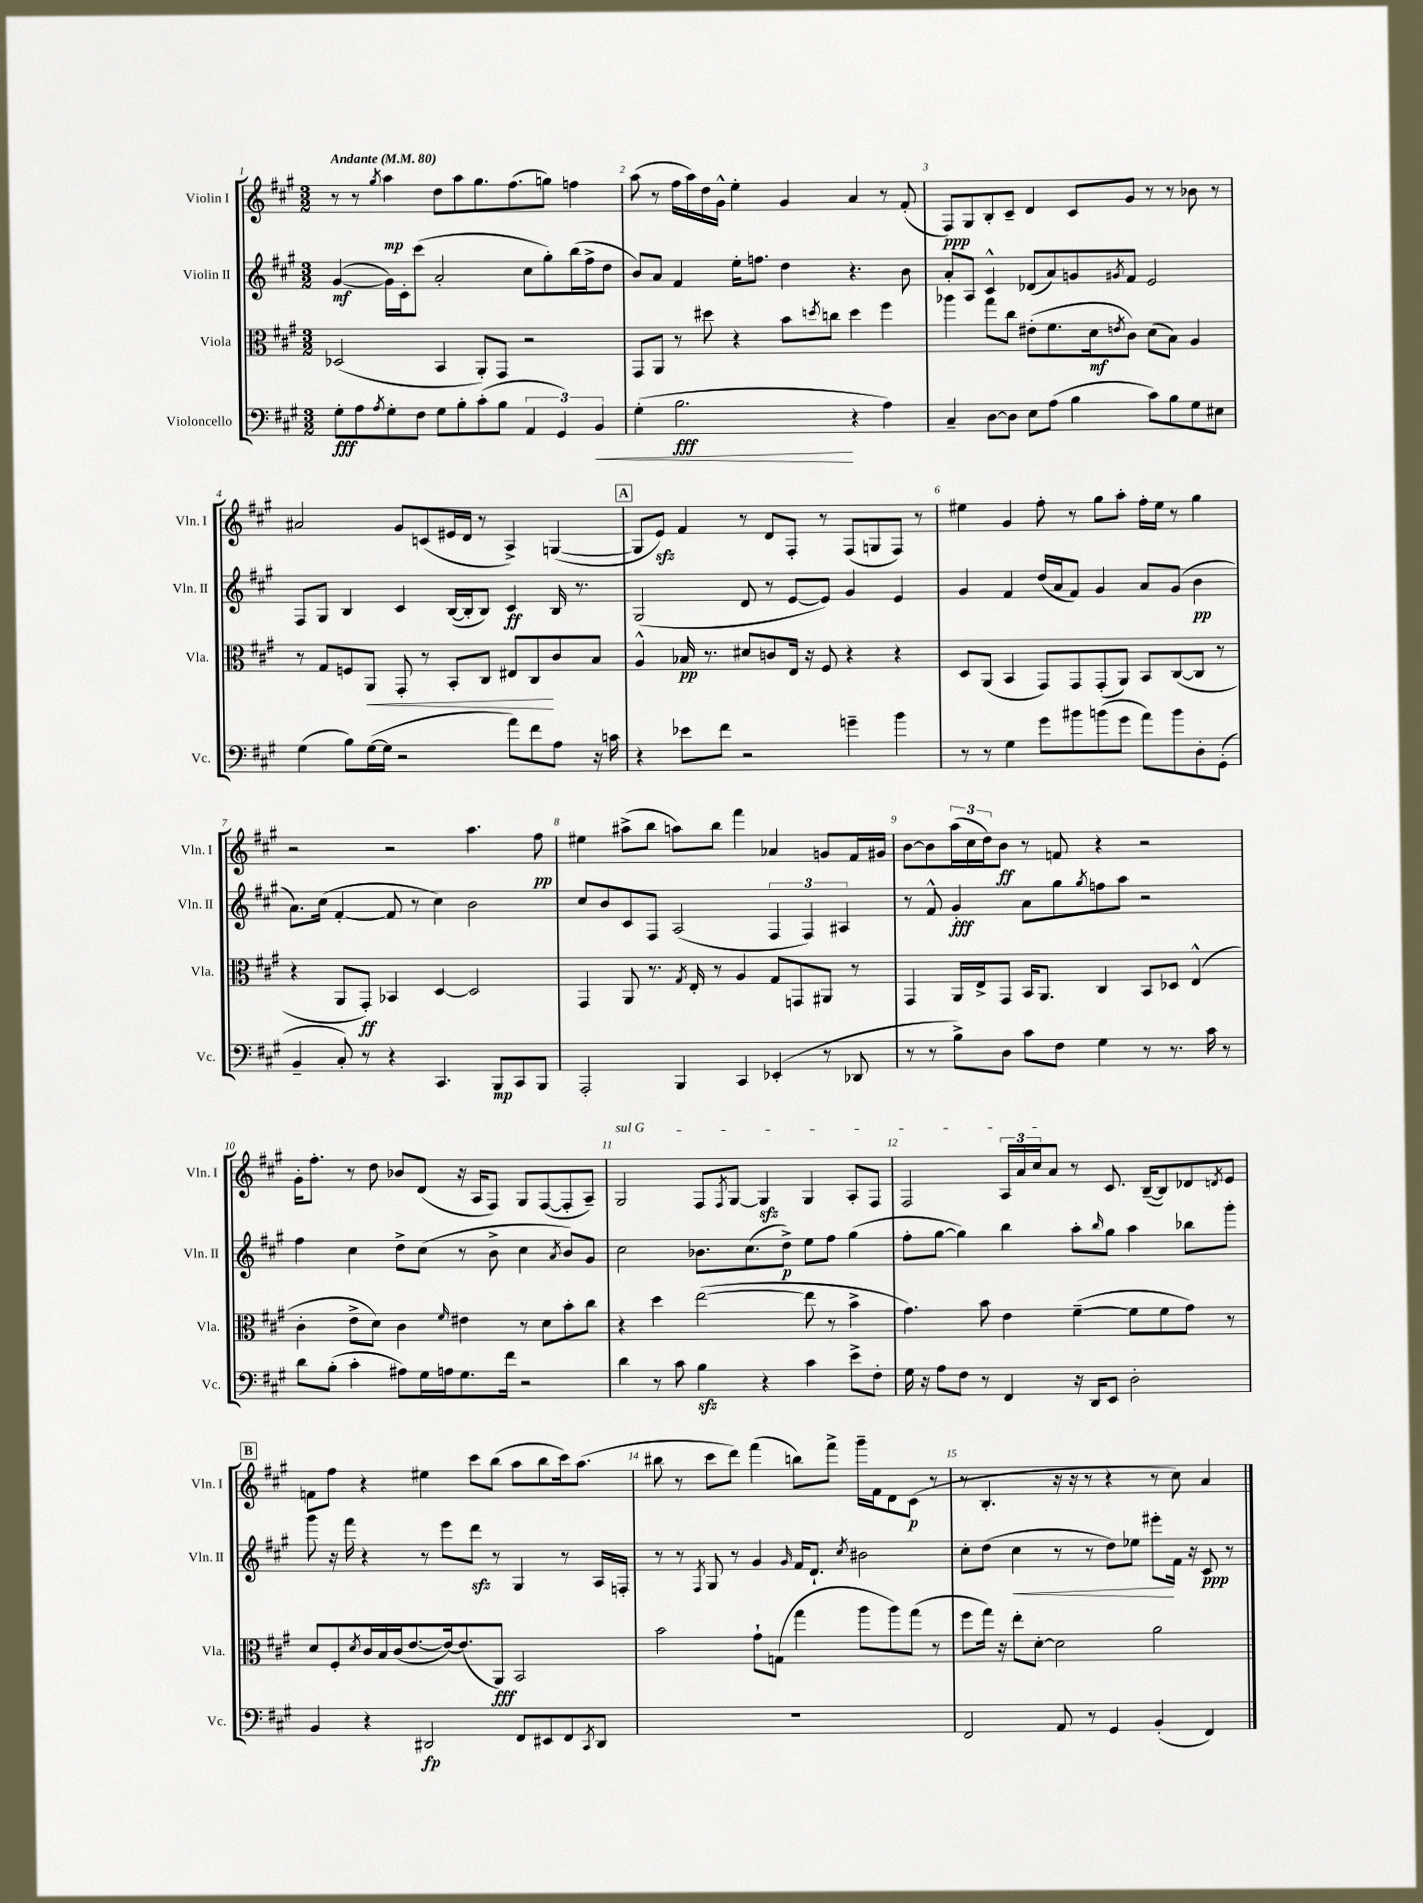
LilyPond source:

<<
\new StaffGroup <<
\new Staff = "s0" \with { instrumentName = "Violin I" shortInstrumentName = "Vln. I" } {
    \clef treble \key a \major \numericTimeSignature \time 3/2 \tempo "Andante" 4 = 80
    r8 r8 \acciaccatura { gis''8 } a''4\mp d''8 a''8 gis''8. fis''8.( g''8) f''4 |
    a''8( r8 fis''16 a''16) d''16 gis'16-^ e''4-. gis'4 a'4 r8 fis'8-.( |
    fis8\ppp) gis8 b8-. cis'8-- d'4 cis'8 gis'8 r8 r8 bes'8 r8 |
    ais'2 gis'8 c'8( eis'16 d'16 r8 a4->) g4~( |
    \mark \markup { \box "A" } g8 e'8\sfz) fis'4 r8 d'8 fis8-. r8 fis8( g8 fis8) r8 |
    eis''4 gis'4 fis''8-. r8 gis''8 a''8-. fis''16-. eis''16 r8 gis''4 |
    r2 r2 a''4. fis''8\pp |
    eis''4 ais''8->( b''8 a''8) b''8 fis'''4 aes'4 g'8 fis'16 gis'16 |
    b'8~ b'8 \tuplet 3/2 { a''16( cis''16 d''16) } b'8\ff r8 f'8 r4 r2 |
    gis'16-. fis''8.-. r8 d''8 bes'8 d'8( r16 a16 fis8) gis8 fis8~( fis8-. a8--) |
    \once \override TextSpanner.bound-details.left.text = \markup { \italic "sul G" } gis2\startTextSpan fis8 \acciaccatura { fis8 } gis8~ gis4\sfz gis4 a8-. fis8 |
    fis2 \tuplet 3/2 { a16 a'16 cis''16 } a'8\stopTextSpan r8 cis'8. b16~--( b8) des'8 \acciaccatura { d'8 } e'8 |
    \mark \markup { \box "B" } f'8 fis''8 r4 eis''4 cis'''8 b''8( a''8 b''8 cis'''16) a''8.( |
    bis''8 r8 cis'''8 d'''8) fis'''4( b''8) fis'''8-> gis'''16-- fis'16 d'8 cis'8\p( r8 |
    r8 b4.-. r16 r16 r8 r4 r8 cis''8) a'4 \bar "|." |
}
\new Staff = "s1" \with { instrumentName = "Violin II" shortInstrumentName = "Vln. II" } {
    \clef treble \key a \major \numericTimeSignature \time 3/2
    gis'4~\mf( gis'16) cis'16-. cis'''8( a'2-. cis''8 gis''8-.) b''16( fis''16-> d''8 |
    b'8) a'8 fis'4 e''16-. f''8. d''4 r4. b'8 |
    a'8-. a8 cis'4-^ des'8( a'8) g'8 \acciaccatura { gis'8 } fis'8 e'2 |
    fis8 gis8 b4 cis'4 b16~( b16-. b8) cis'4\ff b16 r8. |
    \mark \markup { \box "A" } gis2( d'8 r8 e'8~ e'8) gis'4 e'4 |
    gis'4 fis'4 d''16( a'16 fis'8) gis'4 a'8 gis'8( b'4\pp |
    a'8.) cis''16( fis'4~-. fis'8 r8 cis''4) b'2 |
    cis''8 b'8 cis'8 fis8 a2( \tuplet 3/2 { fis4 fis4) ais4 } |
    r8 fis'8-^ gis'4-.\fff a'8 gis''8 \acciaccatura { gis''8 } f''8 a''8 r2 |
    fis''4 cis''4 d''8-> cis''8( r8 b'8-> cis''4 \acciaccatura { a'8 } b'8) gis'8 |
    cis''2 bes'8. cis''8.( d''8->\p) e''8 fis''8 gis''4( |
    fis''8-. gis''8~ gis''4) b''4 a''8-. \grace { b''16 } gis''8 a''4 bes''8 gis'''8-. |
    \mark \markup { \box "B" } gis'''8 r16 fis'''16 r4 r8 e'''8 d'''8\sfz r8 gis4 r8 a16 f16-. |
    r8 r8 \acciaccatura { fis8 } gis8 r8 gis'4 \grace { gis'16 } fis'16 d'8.-! \acciaccatura { cis''8 } bis'2 |
    cis''8-. d''8( cis''4\< r8 r8 d''8) ees''8 eis'''8-.\! fis'16 r16 cis'8\ppp r8 \bar "|." |
}
\new Staff = "s2" \with { instrumentName = "Viola" shortInstrumentName = "Vla." } {
    \clef alto \key a \major \numericTimeSignature \time 3/2
    des2( b,4 a,8-.) gis,8 r2 |
    gis,8 a,8 r8 dis''8 r4 b'8 \acciaccatura { d''8 } c''8 d''4 fis''4 |
    aes''4 gis''8 cis''8 eis'8-.( fis'8. d'16\mf \acciaccatura { e'8 } cis'8) d'8( b8) a4 |
    r8 gis8 f8 a,8\< gis,8-. r8 b,8-. cis8 eis8 cis8\! cis'8 b8 |
    \mark \markup { \box "A" } a4-^ bes16\pp r8. dis'8 c'8 e16 r16 fis8 r4 r4 |
    d8 a,8( b,4 gis,8) gis,8 gis,8-.( a,8) b,8 cis8~( cis8 r8 |
    r4 a,8 gis,8-.\ff) bes,4 d4~ d2 |
    gis,4 a,8 r8. \acciaccatura { gis8 } e16-. r8 a4 gis8 g,8 ais,8 r8 |
    gis,4 a,16 e16-> gis,8 b,16 a,8. cis4 b,8 des8 e4-^( |
    cis'4-. e'8-> d'8) cis'4 \grace { fis'16 } eis'4 r8 d'8 b'8-. cis''8 |
    r4 d''4 e''2~( e''8 r8 b'4-> |
    gis'4.) b'8 e'4 fis'4~--( fis'8 fis'8 gis'8) r8 |
    \mark \markup { \box "B" } d'8 fis8-. \acciaccatura { d'8 } cis'16 b16 cis'16( e'8.~ e'16~) e'8.( a,8\fff) b,2 |
    b'2 gis'8-! g8( gis''4 a''8 a''8) gis''8( r8 |
    fis''8 gis''16) r16 e''8-. d'8~-. d'2 a'2 \bar "|." |
}
\new Staff = "s3" \with { instrumentName = "Violoncello" shortInstrumentName = "Vc." } {
    \clef bass \key a \major \numericTimeSignature \time 3/2
    gis8-.\fff a8 \acciaccatura { a8 } gis8-. fis8 gis8 b8-. cis'8-.( b8 \tuplet 3/2 { a,4 gis,4) b,4\< } |
    gis4-.( b2.\fff\! r4 a4) |
    cis4-- d8~ d8 e8 a8( b4 cis'8) b8 gis8 eis8 |
    gis4( b8) gis16~( gis16 r2 a'8) fis'8 a8 r16 c'16 |
    \mark \markup { \box "A" } r4 ees'8 fis'8 r2 g'4-- b'4 |
    r8 r8 gis4 gis'8 bis'8 b'8( gis'8 a'8) b'8 d8-. gis,8-.( |
    b,4-- cis8-.) r8 r4 cis,4. b,,8\mp cis,8 b,,8 |
    a,,2-. b,,4 cis,4 ees,4-.( r8 des,8 |
    r8 r8 b8->) d8 cis'8 fis8 gis4 r8 r8. cis'16 r8 |
    d'8 b8-.( cis'4-. ais8) gis16 a16 gis8. fis'16 r2 |
    d'4 r8 cis'8 b4\sfz r4 cis'4 e'8-> fis8-. |
    gis16 r16 a8 fis8 r8 fis,4 r16 d,16 e,8 d2-. |
    \mark \markup { \box "B" } b,4 r4 dis,2\fp fis,8 eis,8 fis,8 \acciaccatura { cis,8 } dis,8 |
    R1. |
    fis,2 a,8 r8 gis,4 b,4-.( fis,4) \bar "|." |
}
>>
>>
\layout { \context { \Score \override BarNumber.break-visibility = ##(#f #t #t) barNumberVisibility = #all-bar-numbers-visible } }
